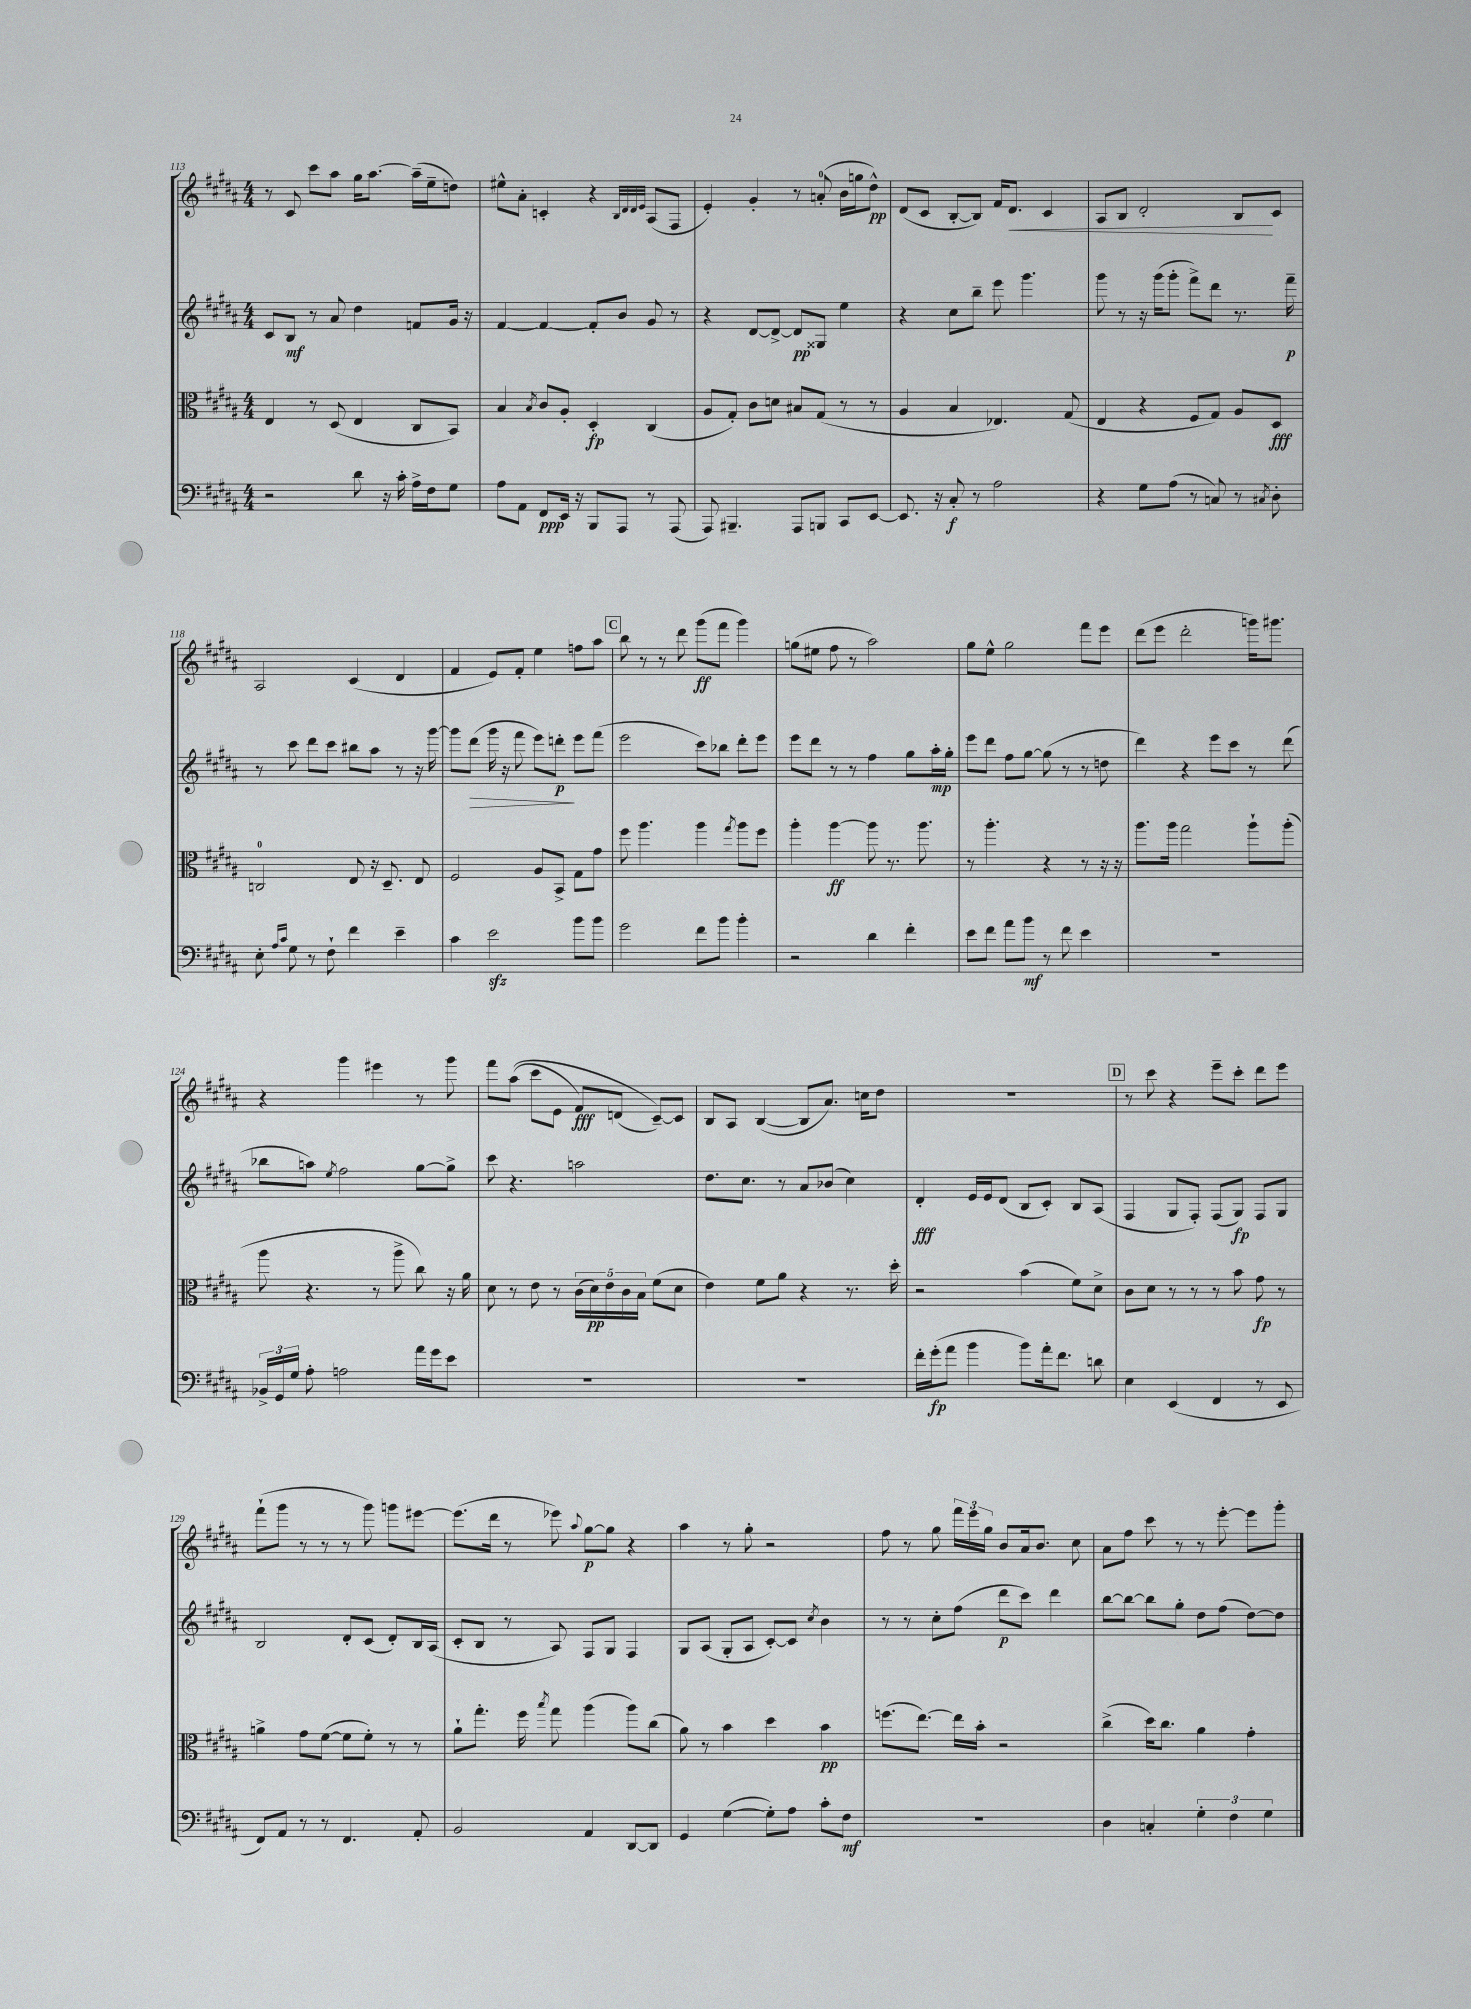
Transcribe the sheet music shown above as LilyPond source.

<<
\new StaffGroup <<
\new Staff = "s0" {
    \clef treble \key b \major \numericTimeSignature \time 4/4
    \autoBeamOff r8 cis'8 cis'''8[ ais''8] gis''16[ ais''8.]~ ais''16[--( e''16-- d''8]) |
    eis''8[-^ ais'8]-. c'4-. r4 \grace { b32[ dis'32 dis'32 e'32] } ais8[( fis8] |
    e'4-.) gis'4-. r8 a'8-0-.( b'16[ g''16 dis''8]-^\pp) |
    dis'8[( cis'8] b8[~-. b8]) fis'16[ dis'8.]\< cis'4 |
    ais8[ b8] dis'2-. b8[\! cis'8] |
    ais2 cis'4( dis'4 |
    fis'4 e'8[) fis'8]-. e''4 f''8[ ais''8] |
    \mark \markup { \box "C" } b''8 r8 r8 dis'''8 gis'''8[\ff( fis'''8] gis'''4) |
    g''8[( eis''8] fis''8 r8 ais''2) |
    gis''8[ e''8]-^ gis''2 fis'''8[ e'''8] |
    dis'''8[( e'''8] dis'''2-. g'''16[) gis'''8.] |
    r4 gis'''4 eis'''4 r8 gis'''8 |
    fis'''8[ ais''8](\( cis'''8[ e'8] fis'8[\fff) d'8]( cis'8[~--)\) cis'8] |
    b8[ ais8] b4~( b8[ ais'8.]) c''16[ dis''8] |
    R1 |
    \mark \markup { \box "D" } r8 cis'''8 r4 e'''8[-- cis'''8]-. dis'''8[ e'''8] |
    fis'''8[-!( gis'''8] r8 r8 r8 gis'''8) g'''8[ eis'''8]~ |
    eis'''8.[( dis'''16] r8 ees'''8) \appoggiatura { ais''8 } gis''8[~\p gis''8] r4 |
    ais''4 r8 gis''8-. r2 |
    fis''8 r8 gis''8 \tuplet 3/2 { fis'''16[ e'''16 gis''16] } b'8[ ais'16 b'8.] cis''8 |
    ais'8[ fis''8] cis'''8 r8 r8 e'''8~-. e'''8[ gis'''8]-. \bar "|." |
}
\new Staff = "s1" {
    \clef treble \key b \major \numericTimeSignature \time 4/4
    \autoBeamOff cis'8[ b8]\mf r8 ais'8 dis''4 f'8[ gis'16] r16 |
    fis'4~ fis'4~ fis'8[-. b'8] gis'8 r8 |
    r4 dis'8[~ dis'8]~-> dis'8[\pp gisis8] e''4 |
    r4 cis''8[ b''8]-- e'''8 gis'''4. |
    gis'''8 r8 r16 gis'''16[( gis'''8]-. fis'''8[->) dis'''8] r8. fis'''16--\p |
    r8 cis'''8 dis'''8[ cis'''8] bis''8[ ais''8] r8 r16 gis'''16~ |
    gis'''8[ dis'''8]\>( gis'''16 r16 fis'''8 e'''8[) d'''8]-.\p\! e'''8[ fis'''8]( |
    \mark \markup { \box "C" } e'''2 cis'''8[) bes''8] dis'''8[-. e'''8] |
    e'''8[ dis'''8] r8 r8 fis''4 gis''8[ ais''16-.\mp gis''16]-. |
    e'''8[ dis'''8] fis''8[ gis''8]~ gis''8( r8 r8 d''8 |
    dis'''4) r4 e'''8[ cis'''8] r8 dis'''8( |
    bes''8[ a''8]) \acciaccatura { e''8 } fis''2 gis''8[~ gis''8]-> |
    cis'''8 r4. a''2 |
    dis''8.[ cis''8.] r8 ais'8[ bes'8]( cis''4) |
    dis'4-.\fff e'16[ e'16 dis'8]( b8[ cis'8]-.) b8[ ais8]( |
    \mark \markup { \box "D" } fis4 gis8[ fis8]-.) fis8[( gis8]\fp) fis8[ gis8] |
    b2 dis'8[-. cis'8]( dis'8[-.) b16 ais16]( |
    cis'8[-. b8] r8 ais8) fis8[ gis8] fis4 |
    gis8[ ais8]( gis8[-. ais8] cis'8[~-.) cis'8] \acciaccatura { cis''8 } b'4 |
    r8 r8 cis''8[-. fis''8]( dis'''8[\p cis'''8]) dis'''4 |
    b''8[~ b''8]~ b''8[ gis''8]-. dis''8[ fis''8]( dis''8[~) dis''8] \bar "|." |
}
\new Staff = "s2" {
    \clef alto \key b \major \numericTimeSignature \time 4/4
    \autoBeamOff e4 r8 dis8( e4 cis8[ b,8]) |
    b4 \acciaccatura { b8 } cis'8[ ais8]-. dis4-.\fp cis4( |
    ais8[ gis8]-.) cis'8[ d'8] bis8[ gis8]( r8 r8 |
    ais4 b4 ees4.) gis8( |
    e4 r4 fis8[ gis8]) ais8[ dis8]\fff |
    c2-0 e8 r16 dis8.-- e8 |
    fis2 ais8[ b,8]-> gis8[ gis'8] |
    \mark \markup { \box "C" } fis''8 ais''4. ais''4 \acciaccatura { gis''8 } ais''8[ fis''8] |
    ais''4-. ais''4~\ff ais''8 r8. ais''8. |
    r8 ais''4.-. r4 r8 r16 r16 |
    ais''8.[ ais''16] gis''2 ais''8[-! ais''8]-.( |
    ais''8 r4. r8 ais''8-> cis''8) r16 ais'16 |
    dis'8 r8 e'8 r8 \tuplet 5/4 { cis'16[( dis'16\pp) e'16 cis'16 b16] } fis'8[( dis'8] |
    e'4) fis'8[ ais'8] r4 r8. dis''16-. |
    r2 b'4( fis'8[) dis'8]-> |
    \mark \markup { \box "D" } cis'8[ dis'8] r8 r8 r8 b'8 gis'8\fp r8 |
    a'4-> gis'8[ fis'8]~( fis'8[ fis'8]-.) r8 r8 |
    ais'8[-! gis''8.]-. fis''16 \acciaccatura { b''8 } gis''8 ais''4( ais''8[) cis''8]( |
    ais'8) r8 b'4 dis''4 b'4\pp |
    f''8.[( e''8.]~) e''16[ b'16]-. r2 |
    cis''4->( dis''16[) cis''8.] ais'4 gis'4-. \bar "|." |
}
\new Staff = "s3" {
    \clef bass \key b \major \numericTimeSignature \time 4/4
    \autoBeamOff r2 dis'8 r16 cis'16-. ais16[-> fis16 gis8] |
    ais8[ ais,8] fis,8[\ppp e,16] r16 b,,8[ ais,,8] r8 ais,,8( |
    ais,,8) bis,,4.-- ais,,8[ b,,8] cis,8[ e,8]~ |
    e,8. r16 cis8-.\f r8 ais2 |
    r4 gis8[ ais8]( r8 c8) r8 \acciaccatura { cis8 } dis8-. |
    e8-. \grace { ais16[ cis'16] } gis8 r8 fis8-! fis'4 e'4-- |
    cis'4 e'2\sfz b'8[ b'8] |
    \mark \markup { \box "C" } gis'2 fis'8[ b'8] b'4-. |
    r2 dis'4 fis'4-. |
    e'8[ fis'8] ais'8[ b'8]\mf r8 fis'8 e'4 |
    R1 |
    \tuplet 3/2 { bes,16[-> gis,16 gis16] } ais8-. a2 ais'16[ gis'16 e'8] |
    R1 |
    R1 |
    fis'16[-. gis'16-.\fp( ais'8] b'4 b'8[) ais'16-. fis'8.] d'8 |
    \mark \markup { \box "D" } e4 e,4( fis,4 r8 e,8 |
    fis,8[) ais,8] r8 r8 fis,4. ais,8-. |
    b,2 ais,4 dis,8[~ dis,8] |
    gis,4 gis4~( gis8[-.) ais8] cis'8[-. fis8]\mf |
    R1 |
    dis4 c4-. \tuplet 3/2 { gis4-. fis4 gis4 } \bar "|." |
}
>>
>>
\layout { \context { \Score currentBarNumber = #113 } }
